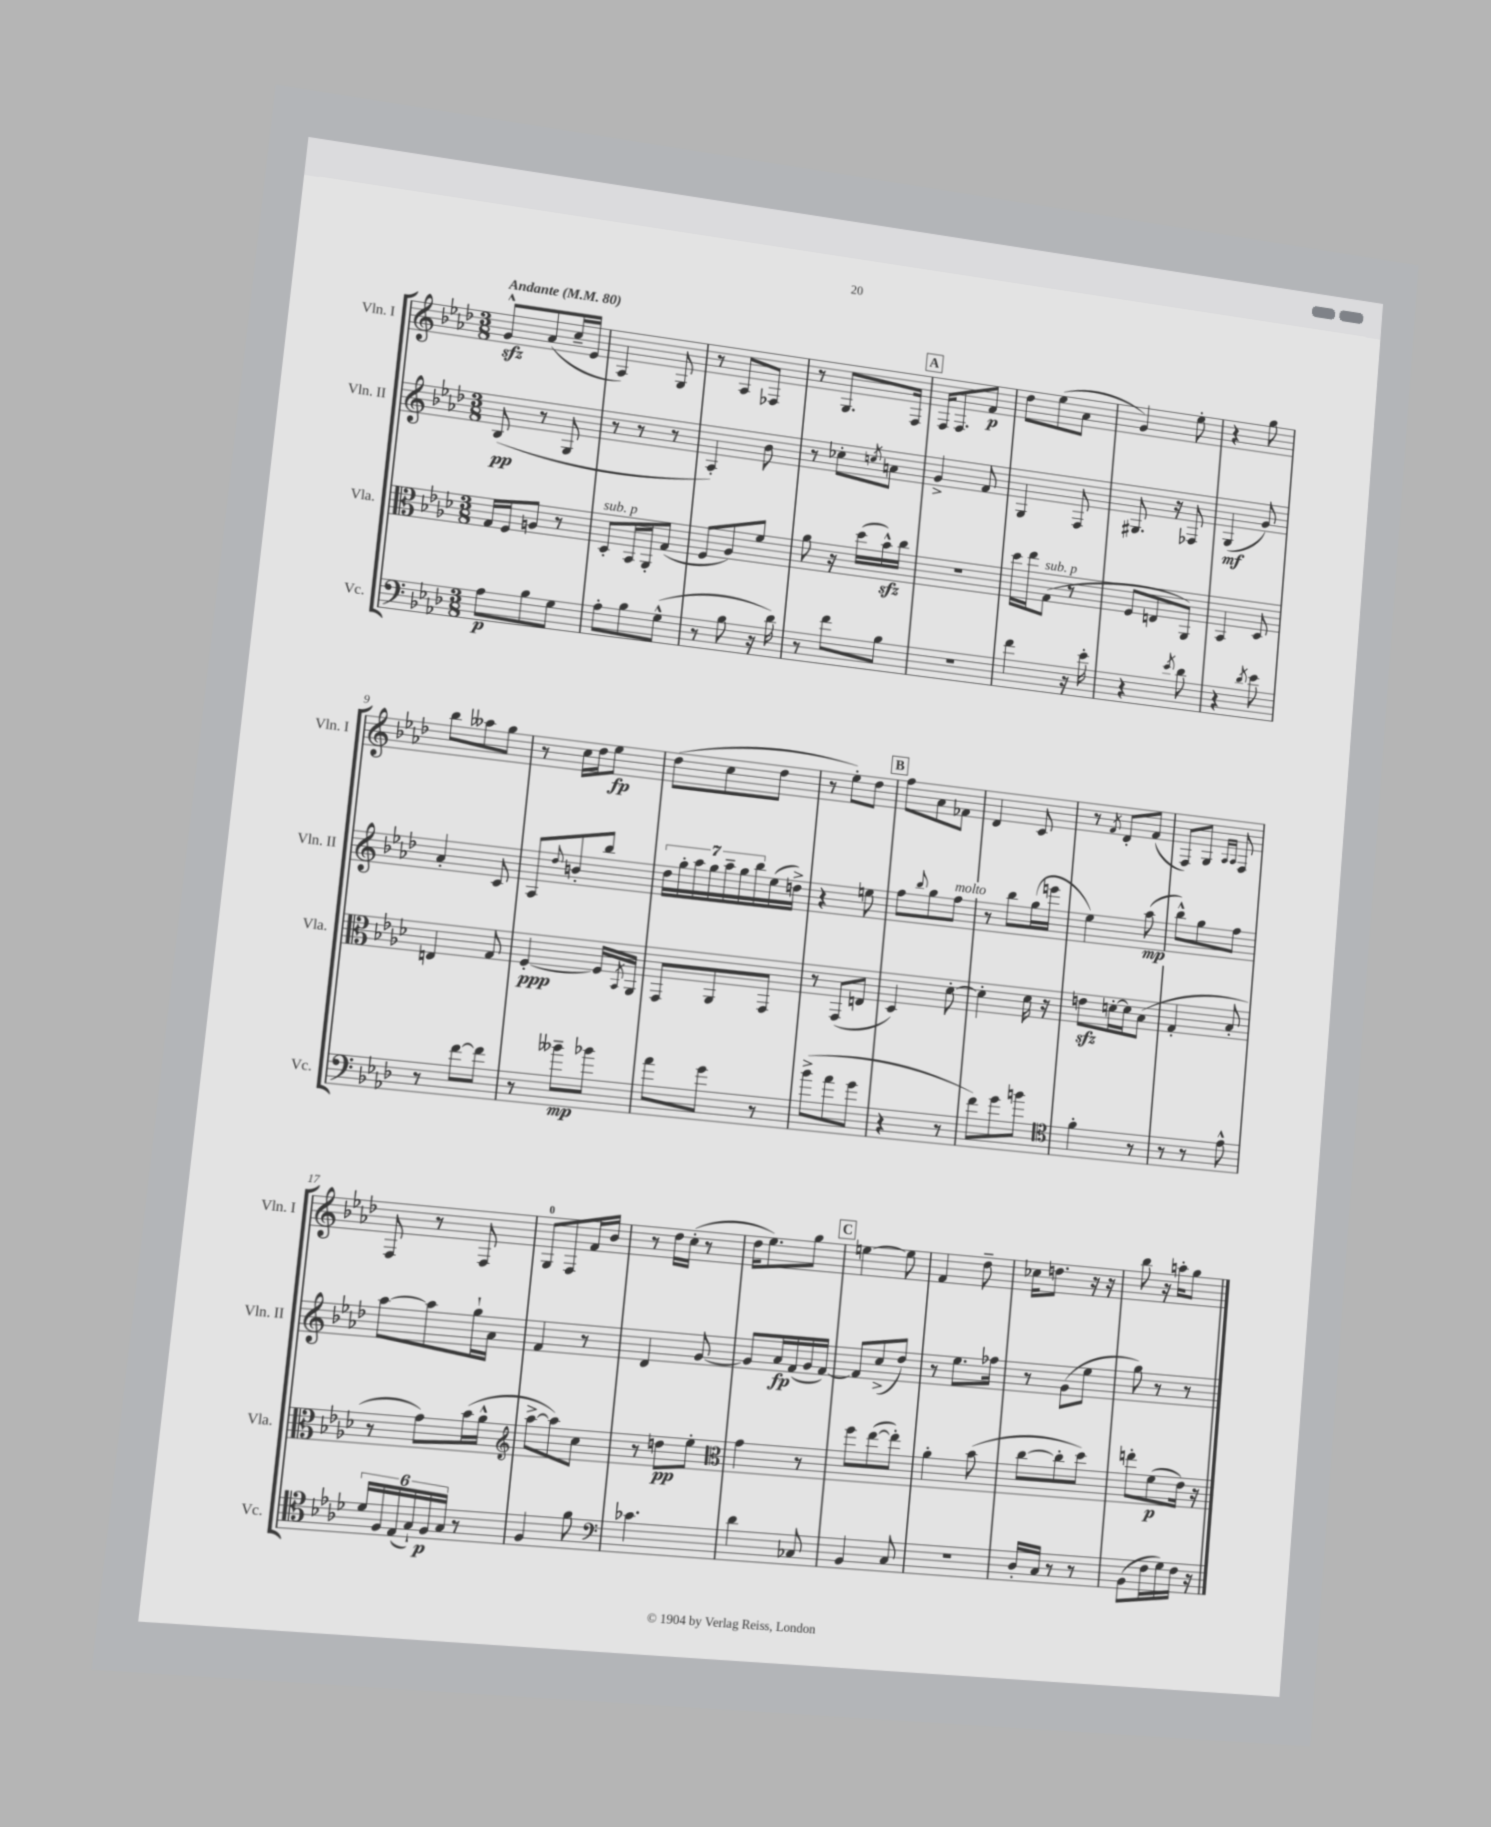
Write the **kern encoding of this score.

**kern	**kern	**kern	**kern
*staff4	*staff3	*staff2	*staff1
*clefF4	*clefC3	*clefG2	*clefG2
*k[b-e-a-d-]	*k[b-e-a-d-]	*k[b-e-a-d-]	*k[b-e-a-d-]
*M3/8	*M3/8	*M3/8	*M3/8
*MM80	*MM80	*MM80	*MM80
8A-	16G	(8B-	8g^^
.	16F	.	.
8B-	8A	8r	(8a-
8G	8r	8G	16cc~
.	.	.	16e-
=	=	=	=
8A-'	8D-'	8r	4A-)
8B-	16BB-	8r	.
.	16AA-'	.	.
(8G^^	(8G	8r	8G
=	=	=	=
8r	8F	4A-')	8r
8B-	8A-)	.	8A-
16r	8f	8b-	8F-
16d-)	.	.	.
=	=	=	=
8r	8a-	8r	8r
8f	16r	8cc-'	8.G
.	(16dd-	.	.
.	.	8qcc	.
8B-	16b-^^)	8a	.
.	16cc	.	16F
=	=	=	=
4.r	4.r	4g^	16F
.	.	.	8.F
.	.	8f	8f
=	=	=	=
4f	16dd-	4G	8dd-
.	16ee-	.	.
.	(8G	.	(8ee-
16r	8r	8F	8a-
16e-'	.	.	.
=	=	=	=
4r	8F	8.G#	4g)
.	8E	.	.
.	.	16r	.
8qe-	.	.	.
8d-	8AA-)	8F-	8ee-'
=	=	=	=
4r	4BB-	(4G	4r
8qd-	.	.	.
8e-	8D-	8g)	8gg
=	=	=	=
8r	4E	4a-'	8bb-
[8f	.	.	8aa--
8f]	8G	8c	8gg
=	=	=	=
8r	[4F'	8A-	8r
.	.	8qqdd-	.
8b--~	.	8b'	16cc
.	.	.	16dd-
8b-	16F]	8bb-	8ee-
.	8qBB-	.	.
.	16AA-	.	.
=	=	=	=
8a-	8GG	28dd-	(8dd-
.	.	28gg'	.
.	.	28aa-	.
.	.	28gg	.
8g	8AA-	.	8cc
.	.	28aa-~	.
.	.	28gg	.
.	.	28bb-	.
8r	8GG	(16ee-	8dd-
.	.	16dd^)	.
=	=	=	=
(8b-^	8r	4r	8r
8a-	(8GG	.	8ee-')
8g	8E	8ee	8dd-
=	=	=	=
4r	4D-)	8ff	8ff
.	.	8qqbb-	.
.	.	8gg	8a-
8r	[8d-'	8ff	8f-
=	=	=	=
8f)	4d-']	8r	4d-
8g	.	8bb-	.
8b	16d-	(16gg	8c
.	16r	16eee	.
=	=	=	=
*clefC4	*	*	*
4f'	8e	4ee-)	8r
.	.	.	8qf
.	[16d'	.	8d-'
.	16d]	.	.
8r	(8B-	(8aa-	(8f
=	=	=	=
8r	4G'	8bb-^^)	8F)
8r	.	8gg	8G
.	.	.	16qqA-
.	.	.	16qqA-
8e-^^	8B-'	8ff	8F
=	=	=	=
24d-	8r	[8aa-	8F
24F	.	.	.
(24E-	.	.	.
24G`)	8g)	8aa-]	8r
24F	.	.	.
24G	.	.	.
8r	(16b-	16gg`	8F
.	16a-^^	16a-	.
=	=	=	=
*	*clefG2	*	*
4F	[8aa-^	4f	8G
.	8aa-])	.	8F
8f	8cc	8r	16f
.	.	.	16b-
=	=	=	=
*clefF4	*	*	*
4.c-	8r	4d-	8r
.	8dd	.	16dd-
.	.	.	(16cc'
.	8ee-'	[8g	8r
=	=	=	=
*	*clefC3	*	*
4d-	4g	8g]	16dd-
.	.	.	8.ee-)
.	.	16a-	.
.	.	(16f	.
8C-	8r	16g	8gg
.	.	[16f)	.
=	=	=	=
4BB-	8ff	8f]	[4ee
.	([8ee-	(8cc^	.
8C	8ee-'])	8dd-)	8ee]
=	=	=	=
4.r	4a-'	8r	4f
.	.	8.ee-	.
.	(8b-	.	8dd-~
.	.	16ff-	.
=	=	=	=
16D-'	[8cc	8r	16cc-
16C	.	.	8.dd
8r	8cc']	(8g	.
8r	8dd-)	8ee-	16r
.	.	.	16r
=	=	=	=
(8BB-	8ee'	8gg)	8bb-
16F	(8f	8r	16r
16G)	.	.	16aa'
16F	16e-)	8r	8gg
16r	16r	.	.
==	==	==	==
*-	*-	*-	*-
